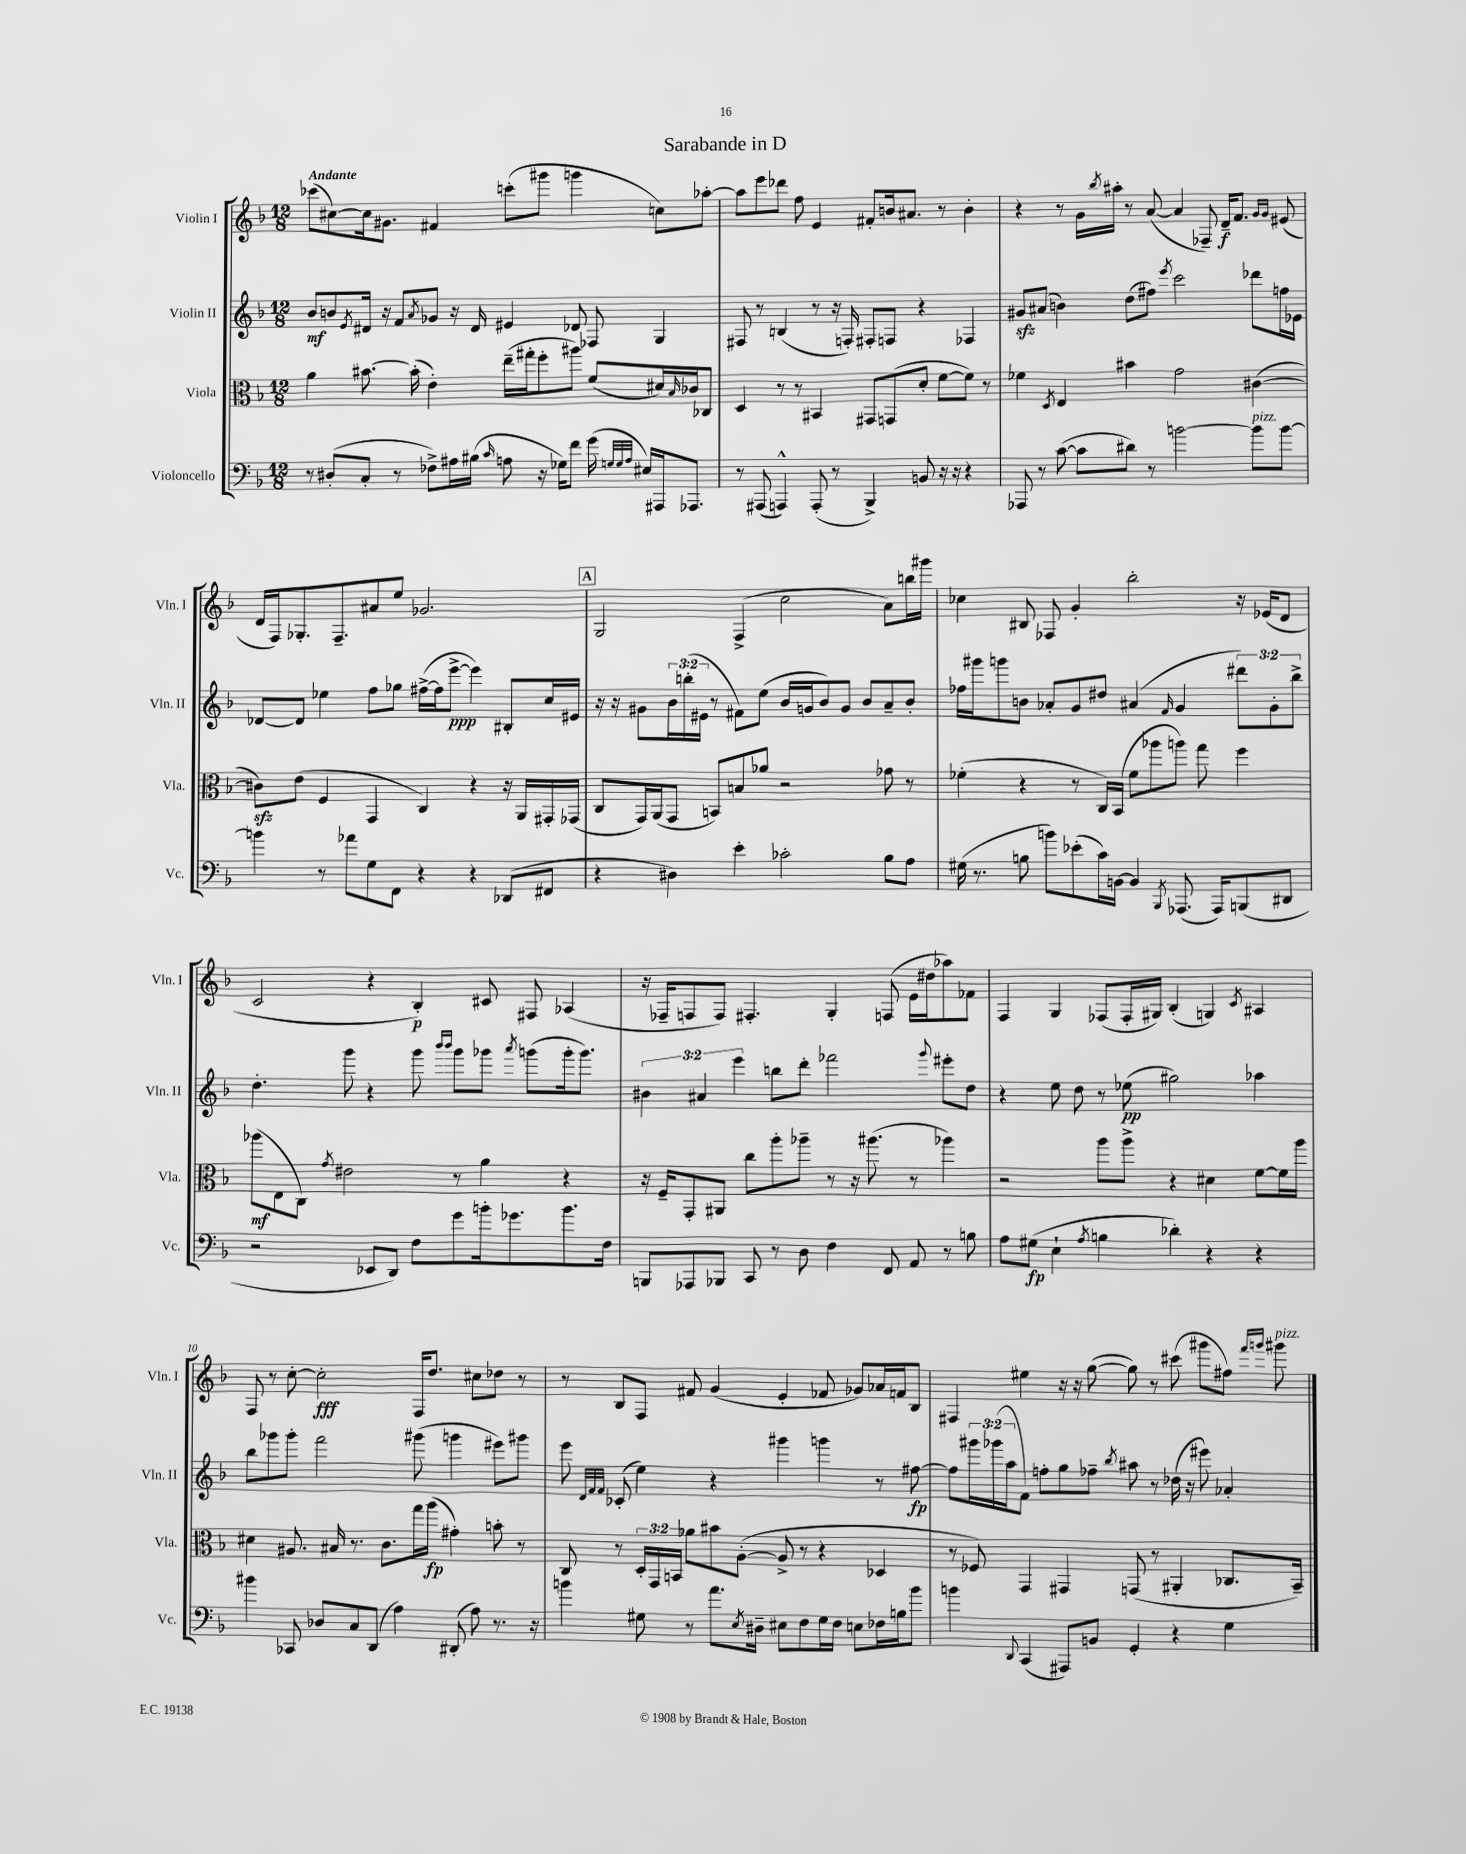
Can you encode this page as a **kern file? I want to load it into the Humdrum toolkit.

**kern	**kern	**kern	**kern
*staff4	*staff3	*staff2	*staff1
*clefF4	*clefC3	*clefG2	*clefG2
*k[b-]	*k[b-]	*k[b-]	*k[b-]
*M12/8	*M12/8	*M12/8	*M12/8
8r	4a\	8b-/L	(8ccc-\L
(8D#'/L	.	8b/	[8cc#\)
.	.	8qe/	.
8C'/J	[8.b#\	16d#/Jk	16cc#\]k
.	.	16r	8.g#\J
8r	.	8f/L	.
.	(16b#'\]	.	.
.	.	8qa/	.
8F-^\L)	4e'\)	8g-/J	4f#/
16A#\L	.	16r	.
(16B#\JJ	.	16d#/	.
16qqc/	.	.	.
8A\	(16ee~\LL	4e#/	(8ccc'\L
.	16gg#'\J	.	.
16r	8ff'\	.	8ggg#\J
16G-\LK)	.	.	.
8f\J	8aa#\J)	8d-/	4ggg\
(16g\	(8f/L	8F-/	.
32qqG/LLL	.	.	.
32qqG/	.	.	.
32qqA/JJJ	.	.	.
16E#/LL)	.	.	.
16AAA#/J	16d#/L)	4G/	8cc\L)
.	16qqB-/	.	.
8.AAA-/J	16c-/J	.	.
.	8C-/J	.	[8aa-'\J
=	=	=	=
8r	4D/	8F#/	8aa-\]L
(8AAA#/	.	8r	8eee\
4AAA^^/)	8r	(4B/	8ddd-\J
.	8r	.	8ff\
(8AAA'/	4BB#/	8r	4e/
8r	.	16r	.
.	.	16F'/)	.
4BBB-^/)	8GG#/L	8F#'/L	8f#'/L
.	(8GG/	8F/J	16b/k
.	.	.	8.a#/J
8BB/	8d'/J	4r	.
16r	[8f\L	.	8r
16r	.	.	.
4r	8f\]J)	4F-/	4b'\
.	8r	.	.
=	=	=	=
8AAA-/	4f-\	8g#/L	4r
8r	.	(8a#/J	.
.	8qD/	.	.
([8c\	4E/	4b\)	8r
8c\]L	.	.	16g\LL
.	.	.	8qbb-/
.	.	.	16aa#'\JJ
8d#\J)	4b#\	(8dd\L	8r
8r	.	8ff#\J)	([8a/
.	.	8qeee/	.
[2b\	2g\	2ccc\	4a/]
.	.	.	8F-~/)
.	.	.	16d~/LK
.	.	.	8.f/J
8b\]L	([4c#\	8ddd-\L	.
.	.	.	16qqg/LL
.	.	.	16qqg/JJ
[8b\J	.	16ff\L	(8e#/
.	.	16e-\JJ	.
=	=	=	=
4b\]	8c#\]L)	[8d-/L	16d/LL
.	.	.	16F/J)
.	(8e\J	8d-/]J	8.G-'/
8r	4F/	4ee-\	.
.	.	.	8.F~/
8a-\L	.	.	.
8G\	4GG/	8ff\L	8a#/
8FF\J	.	8gg-\J	8ee/J
4r	4C/)	([16ff#^\LL	2.g-/
.	.	16ff#\]J	.
.	.	[8eee^\J	.
4r	4r	4eee\])	.
(8DD-/L	16r	8B#'/L	.
.	16AA/LL	.	.
8FF#/J	16GG#'/	16cc/L	.
.	(16GG-/JJ	16e#/JJ	.
=	=	=	=
4r	8C/L	16r	2G/
.	.	16r	.
.	16GG/L)	8g#\L	.
.	(16AA/J	.	.
4D#\)	8GG/J	24b-\L	.
.	.	(24bb'\	.
.	.	24e#\JJ	.
.	8BB/L)	8r	.
4e'\	8B/	8f#\L)	(4F^/
.	8a-/J	(8ee\J	.
2c-'\	2r	16b-/LL	2cc\
.	.	16g/J	.
.	.	8b-/)	.
.	.	8g/J	.
.	.	8b-/L	.
8B-\L	8g-\	8a~/	8a\L)
8A\J	8r	8b-'/J	16bb\L
.	.	.	16ggg#\JJ
=	=	=	=
(16G#\	(4f-'\	16ff-\LL	4cc-\
8.r	.	16ggg#\J	.
.	.	8ggg\	.
8B\	4r	8b\J	8B#/
8b\L)	.	8a-'/L	8F-/
(8e-'\	8r	8g/	4g'/
16c\L)	16C/LL)	8dd#/J	.
[16BB\JJ	(16BB-/JJ	.	.
4BB/]	8f-\L	(4a#/	2bb-'\
.	8aa-\	.	.
8qBBB-/	.	16qqf/	.
(8.AAA-/	8aa\J)	4g/	.
.	8gg\	.	.
16AAA-/LK)	.	.	.
(8BBB/	4ff\	12ddd#\L)	16r
.	.	.	(16e-/LK
.	.	12g'\	.
8DD#/J	.	.	8d/J
.	.	12bb-^\J	.
=	=	=	=
2r	(8aa-\L	4.dd'\	2c/
.	8E\	.	.
.	8C\J)	.	.
.	8qg/	.	.
.	2e#\	8ggg\	.
8EE-/L	.	4r	4r
8DD/J)	.	.	.
8F\L	.	8ggg\	4B-'/)
.	.	16qqbbb-/LL	.
.	.	16qqbbb-/JJ	.
8g\	8r	8ggg\L	.
16b'\k	4a\	8ggg-\J	8c#/
8.g-\	.	.	.
.	.	8qaaa/	.
.	.	(8ggg\L	8F#/
8.b\	4r	16ggg'\k	(4A-/
.	.	8.ggg\J)	.
16F\Jk	.	.	.
=	=	=	=
8BBB/L	16r	6b#\	16r
.	16F~/LK	.	16F-~/LK
8AAA-/	8GG'/	.	8F/
.	.	6a#/	.
8BBB-/J	8AA#/J	.	8F/J)
.	.	6eee\	.
8CC/	8cc\L	.	4.F#'/
8r	8aa'\	8bb\L	.
8D\	8aa-~\J	8ddd'\J	.
4F\	8r	2fff-\	4G'/
.	16r	.	.
.	(8.aa#\	.	.
8FF/	.	.	(8F/
8AA/	8r	.	16e\LL
.	.	.	16dd#\J
.	.	8qqggg/	.
8r	4aa-\)	8eee#'\L	8aa-\)
8B\	.	8dd\J	8f-\J
=	=	=	=
8A\L	2r	4r	4F/
(8G#\J	.	.	.
4E`\	.	8ee\	4G/
.	.	8dd\	.
8qA/	.	.	.
4B\	8aa\L	8r	(8F-/L
.	8aa^\J	(8ee-\	16F-'/L
.	.	.	16G#/JJ)
4d-'\)	4r	2gg#\)	(4B-'/
4r	4d#\	.	4G/)
.	.	.	8qc/
4r	[8f\L	4aa-\	4A#/
.	16f\]L	.	.
.	16aa\JJ	.	.
=	=	=	=
4b#\	4d#\	8bb-\L	8F/
.	.	8ggg-\	8r
8CC-/	8.A#/	8ggg-'\J	[8cc'\
8D-/L	.	2fff\	2cc'\]
.	16B#/	.	.
8C/	8.r	.	.
(8DD/J	.	.	.
.	8.c\L	.	.
4A\)	.	.	.
.	16gg\L	(8ggg#\	16F/LK
.	(16aa\JJ	.	8.dd/J
(8DD#'/	4g#'\)	4ggg\	.
8A\)	.	.	8cc#\L
8.r	8b'\	8eee#\L)	8dd-\J
.	8r	8ggg#\J	8r
16r	.	.	.
=	=	=	=
4b\	8C/	8eee\	8r
.	.	32qqd/LLL	.
.	.	32qqf/	.
.	.	32qqf/JJJ	.
.	8r	(8c-'/	8B-/L
8G#\	24D'/LL	4ee\)	8F/J
.	24GG/	.	.
.	24BB/JJ	.	.
8r	8a-\L	.	8f#/
8.a\L	8b#\	4r	(4g/
.	([8A'\J	.	.
8qE/	.	.	.
16D#~\Jk	.	.	.
8E#\L	8A^/]	4ggg#\	4e'/
8F\	8r	.	.
16G#\L	4r	4ggg\	8f-/
16F\JJ	.	.	.
8E\L	.	.	8g-/L)
16F-\L	4D-/	8r	16a-/L
16B\J	.	.	16f/J
8b\J	.	[8ff#\	8B-/J
=	=	=	=
4b\	8r	8ff#\]L	4F#/
.	8F-/)	24ggg#\L	.
.	.	(24ggg-\	.
.	.	24aa\J	.
8qqDD/	.	.	.
(4CC/	4GG/	8f\J)	4ee#\
.	.	8ff'\L	.
8AAA#/L)	4GG#/	8gg\	16r
.	.	.	16r
8BB/J	.	8ff-~\J	([8gg\
.	.	8qbb-/	.
4GG'/	(8GG/	8aa#\	8gg\])
.	8r	8r	8r
4r	4AA#'/	(16dd-\	(8ccc#\
.	.	16r	.
.	.	8eee#\)	8ggg#\L
4G\	8.C-/L	4a-'/	8ff#\J)
.	.	.	16qqfff/LL
.	.	.	16qqggg/JJ
.	.	.	8ggg#\
.	16BB-~/Jk)	.	.
==	==	==	==
*-	*-	*-	*-
